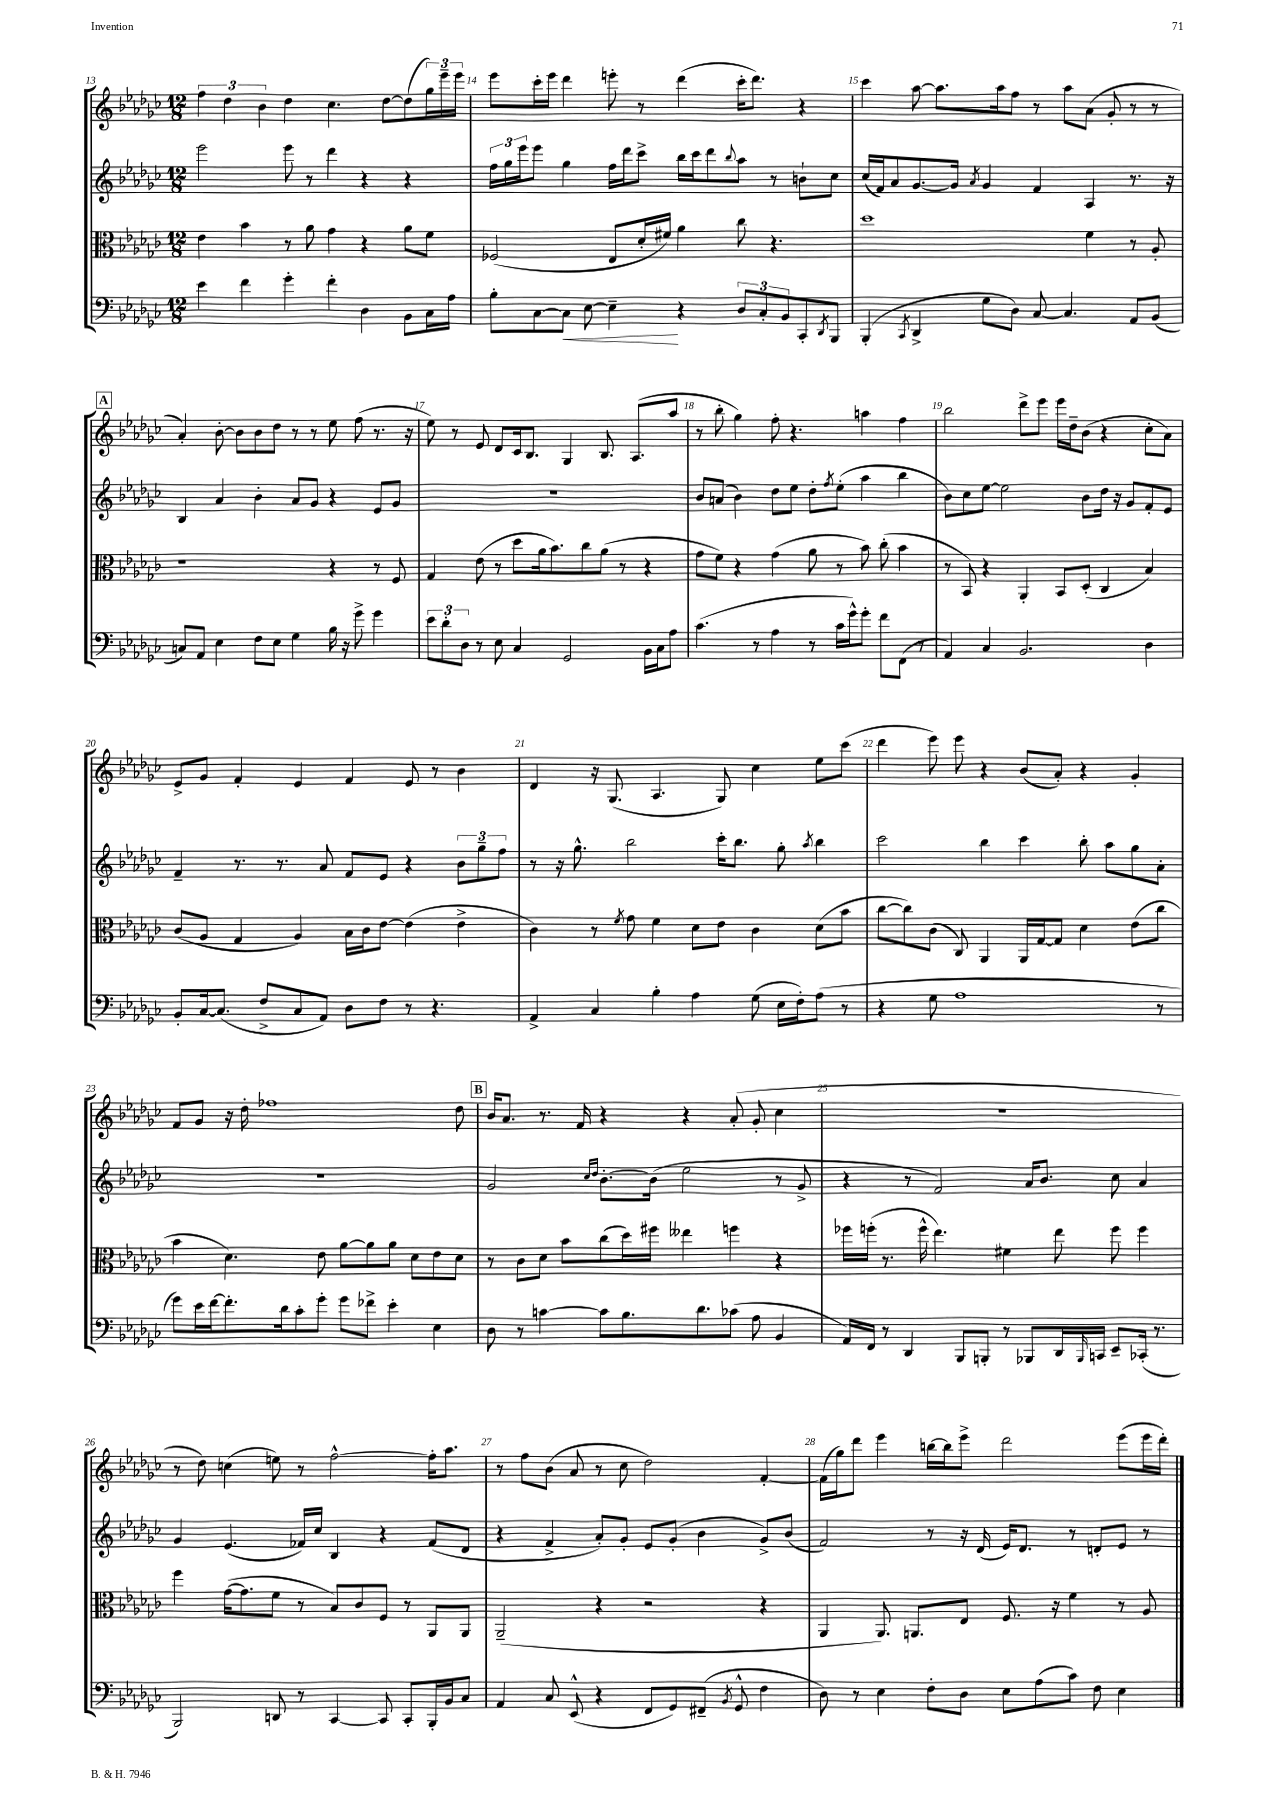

**kern	**kern	**kern	**kern
*staff4	*staff3	*staff2	*staff1
*clefF4	*clefC3	*clefG2	*clefG2
*k[b-e-a-d-g-c-]	*k[b-e-a-d-g-c-]	*k[b-e-a-d-g-c-]	*k[b-e-a-d-g-c-]
*M12/8	*M12/8	*M12/8	*M12/8
4e-	4e-	2eee-	6ff
.	.	.	6dd-
4f	4b-	.	.
.	.	.	6b-
4g-'	8r	8eee-	4dd-
.	8a-	8r	.
4f'	4g-	4ddd-	4.cc-
4D-	4r	4r	.
.	.	.	[8dd-
8BB-	8a-	4r	(8dd-]
16C-	8f	.	24gg-)
.	.	.	24eee-~
16A-	.	.	.
.	.	.	24eee-
=	=	=	=
8B-'	(2F-	24ff	8eee-
.	.	24gg-	.
.	.	24eee-	.
[8C-	.	8eee-	16ccc-'
.	.	.	16eee-
8C-]	.	4gg-	4ddd-
[8E-	.	.	.
4E-~]	8E-	16ff	8eee'
.	.	16ddd-	.
.	16d-'	8ccc-^	8r
.	16f#)	.	.
4r	4a-	16bb-	(4ddd-
.	.	16ccc-	.
.	.	8ddd-	.
.	.	8qqbb-	.
12D-	8cc-	8aa-	16ccc-'
.	.	.	8.ddd-)
12C-'	.	.	.
.	4.r	8r	.
12BB-	.	.	.
8CC-'	.	8b`	4r
8qDD-	.	.	.
8BBB-	.	8cc-	.
=	=	=	=
(4BBB-'	1dd-	(16cc-	4ccc-
.	.	16f)	.
.	.	8a-	.
8qCC-	.	.	.
4DD-^	.	[8.g-	[8aa-
.	.	.	8.aa-]
.	.	16g-]	.
.	.	8qa-	.
8G-	.	4g-	.
.	.	.	16aa-
8D-)	.	.	8ff
[8C-	.	4f	8r
4.C-]	.	.	8aa-
.	4f	4A-	(8a-
.	.	.	8g-'
8AA-	8r	8.r	8r
(8BB-	8A-'	.	8r
.	.	16r	.
=	=	=	=
8C)	1r	4B-	4a-')
8AA-	.	.	.
4E-	.	4a-	[8b-'
.	.	.	8b-]
8F	.	4b-'	8b-
8E-	.	.	8dd-
4G-	.	8a-	8r
.	.	8g-	8r
16B-	4r	4r	8ee-
16r	.	.	.
8g-^	.	.	(8ff
4g-	8r	8e-	8.r
.	8F	8g-	.
.	.	.	16r
=	=	=	=
12e-	4G-	1.r	8ee-)
12d-'	.	.	.
.	.	.	8r
12D-	.	.	.
8r	(8e-	.	8e-
8E-	8r	.	8d-
4C-	8dd-	.	16c-
.	.	.	8.B-
.	16a-	.	.
.	8.b-)	.	.
2GG-	.	.	4G-
.	8cc-	.	.
.	(8a-	.	8.B-
.	8r	.	.
.	.	.	(8.A-
16BB-	4r	.	.
16C-	.	.	.
8A-	.	.	8aa-
=	=	=	=
(4.c-	8g-	8b-	8r
.	8f)	(8a	8bb-'
.	4r	4b-)	4gg-)
8r	.	.	.
4A-	(4g-	8dd-	8ff'
.	.	8ee-	4.r
8r	8a-	8dd-'	.
.	.	8qff	.
16c-	8r	(8ee-'	.
16g-^^)	.	.	.
8g-'	8b-)	4aa-	4aa
8f	(8cc-'	.	.
(8FF	4b-	4bb-	4ff
8r	.	.	.
=	=	=	=
4AA-)	8r	8b-)	2bb-
.	8BB-)	8cc-	.
4C-	4r	[8ee-	.
.	.	2ee-]	.
2.BB-	4AA-'	.	8ddd-^
.	.	.	8eee-
.	8BB-	.	16eee-
.	.	.	16dd-~
.	(8D-'	8b-	(8b-
.	4C-	16dd-	4r
.	.	16r	.
.	.	8g-	.
4D-	4B-)	8f'	8cc-'
.	.	8e-	8a-)
=	=	=	=
8BB-'	(8c-	4f~	8e-^
[16C-	8A-	.	8g-
(8.C-]	.	.	.
.	4G-	8.r	4f'
8F^	.	.	.
.	.	8.r	.
8C-	4A-)	.	4e-
8AA-)	.	8a-	.
8D-	16B-	8f	4f
.	16c-	.	.
8F	[8e-	8e-	.
8r	(4e-]	4r	8e-
4.r	.	.	8r
.	4e-^	12b-	4b-
.	.	12gg-~	.
.	.	12ff	.
=	=	=	=
4AA-^	4c-)	8r	4d-
.	.	16r	.
.	.	8.gg-^^	.
4C-	8r	.	16r
.	.	.	(8.G-
.	8qf	.	.
.	8g-	2bb-	.
4B-'	4f	.	4.A-
4A-	8d-	.	.
.	8e-	16ccc-'	8G-)
.	.	8.bb-	.
(8G-	4c-	.	4cc-
16E-	.	8gg-'	.
16F')	.	.	.
.	.	8qaa-	.
(8A-	(8d-	4bb-	8ee-
8r	8b-	.	(8ccc-
=	=	=	=
4r	[8cc-	2ccc-	4ddd-
.	8cc-])	.	.
8G-	(8c-	.	8eee-)
1A-	8C-)	.	8eee-
.	4AA-	4bb-	4r
.	16AA-	4ccc-	(8b-
.	[16G-	.	.
.	8G-]	.	8a-')
.	4d-	8bb-'	4r
.	.	8aa-	.
.	(8e-	8gg-	4g-'
8r	8cc-	8a-'	.
=	=	=	=
8g-)	4b-	1.r	8f
16e-	.	.	8g-
[16f	.	.	.
8.f']	4.d-)	.	16r
.	.	.	16dd-'
.	.	.	1ff-
16d-	.	.	.
8c-'	.	.	.
8g-'	8e-	.	.
8g-	[8a-	.	.
8f-^	8a-]	.	.
4e-'	8a-	.	.
.	8d-	.	.
4E-	8e-	.	.
.	8d-	.	8dd-
=	=	=	=
8D-	8r	2g-	16b-
.	.	.	8.a-
8r	8c-	.	.
[4c	8d-	.	8.r
.	8b-	.	.
.	.	.	16f
.	.	16qqcc-	.
.	.	16qqdd-	.
8c]	(8cc-	[8.b-'	4r
8.B-	16dd-)	.	.
.	16ff#	(16b-]	.
.	4ee--	2ee-	4r
8.d-	.	.	.
(8c-	4ff	.	(8a-'
8A-	.	.	8g-'
4BB-	4r	8r	4cc-
.	.	8g-^	.
=	=	=	=
16AA-)	16ff-	4r	1.r
16FF	(16ff'	.	.
8r	8.r	.	.
4DD-	.	8r	.
.	16ff^^	.	.
.	4.ee-)	2f)	.
8BBB-	.	.	.
8BBB'	.	.	.
8r	4f#	.	.
8BBB-	.	16a-	.
.	.	8.b-	.
16DD-	8ee-	.	.
16qqBBB-	.	.	.
16CC	.	.	.
8EE-~	8ff	8cc-	.
(16CC-'	4ff	4a-	.
8.r	.	.	.
=	=	=	=
2BBB-)	4ff	4g-	8r
.	.	.	8dd-)
.	([16g-	(4.e-	(4cc
.	8.g-]	.	.
8DD	8f	.	8ee)
8r	8r	16f-)	8r
.	.	16cc-	.
[4CC-	8B-)	4B-	[2ff^^
.	8c-	.	.
8CC-]	8F	4r	.
8CC-'	8r	.	.
16BBB-'	8AA-	(8f-	16ff']
16BB-	.	.	8.aa-
8C-	8AA-	8d-	.
=	=	=	=
4AA-	(2AA-~	4r	8r
.	.	.	8ff
8C-	.	4f^	(8b-
(8EE-^^	.	.	8a-
4r	4r	8a-')	8r
.	.	8g-'	8cc-
8FF	2r	8e-	2dd-)
8GG-)	.	(8g-'	.
(8FF#~	.	4b-	.
8qBB-	.	.	.
8GG-^^	.	.	.
4F	4r	8g-^)	[4f'
.	.	(8b-	.
=	=	=	=
8D-)	4AA-	2f)	(16f]
.	.	.	16gg-)
8r	.	.	8ddd-
4E-	8.AA-)	.	4eee-
.	8.AA	.	.
8F'	.	8r	[16bb
.	.	.	16bb]
8D-	8E-	16r	8eee-^
.	.	(16d-	.
8E-	8.F	16e-)	2ddd-
.	.	8.d-	.
(8A-	.	.	.
.	16r	.	.
8c-)	4f	8r	.
8F	.	8d'	.
4E-	8r	8e-	(8eee-
.	8A-	8r	16eee-
.	.	.	16ddd-')
==	==	==	==
*-	*-	*-	*-
